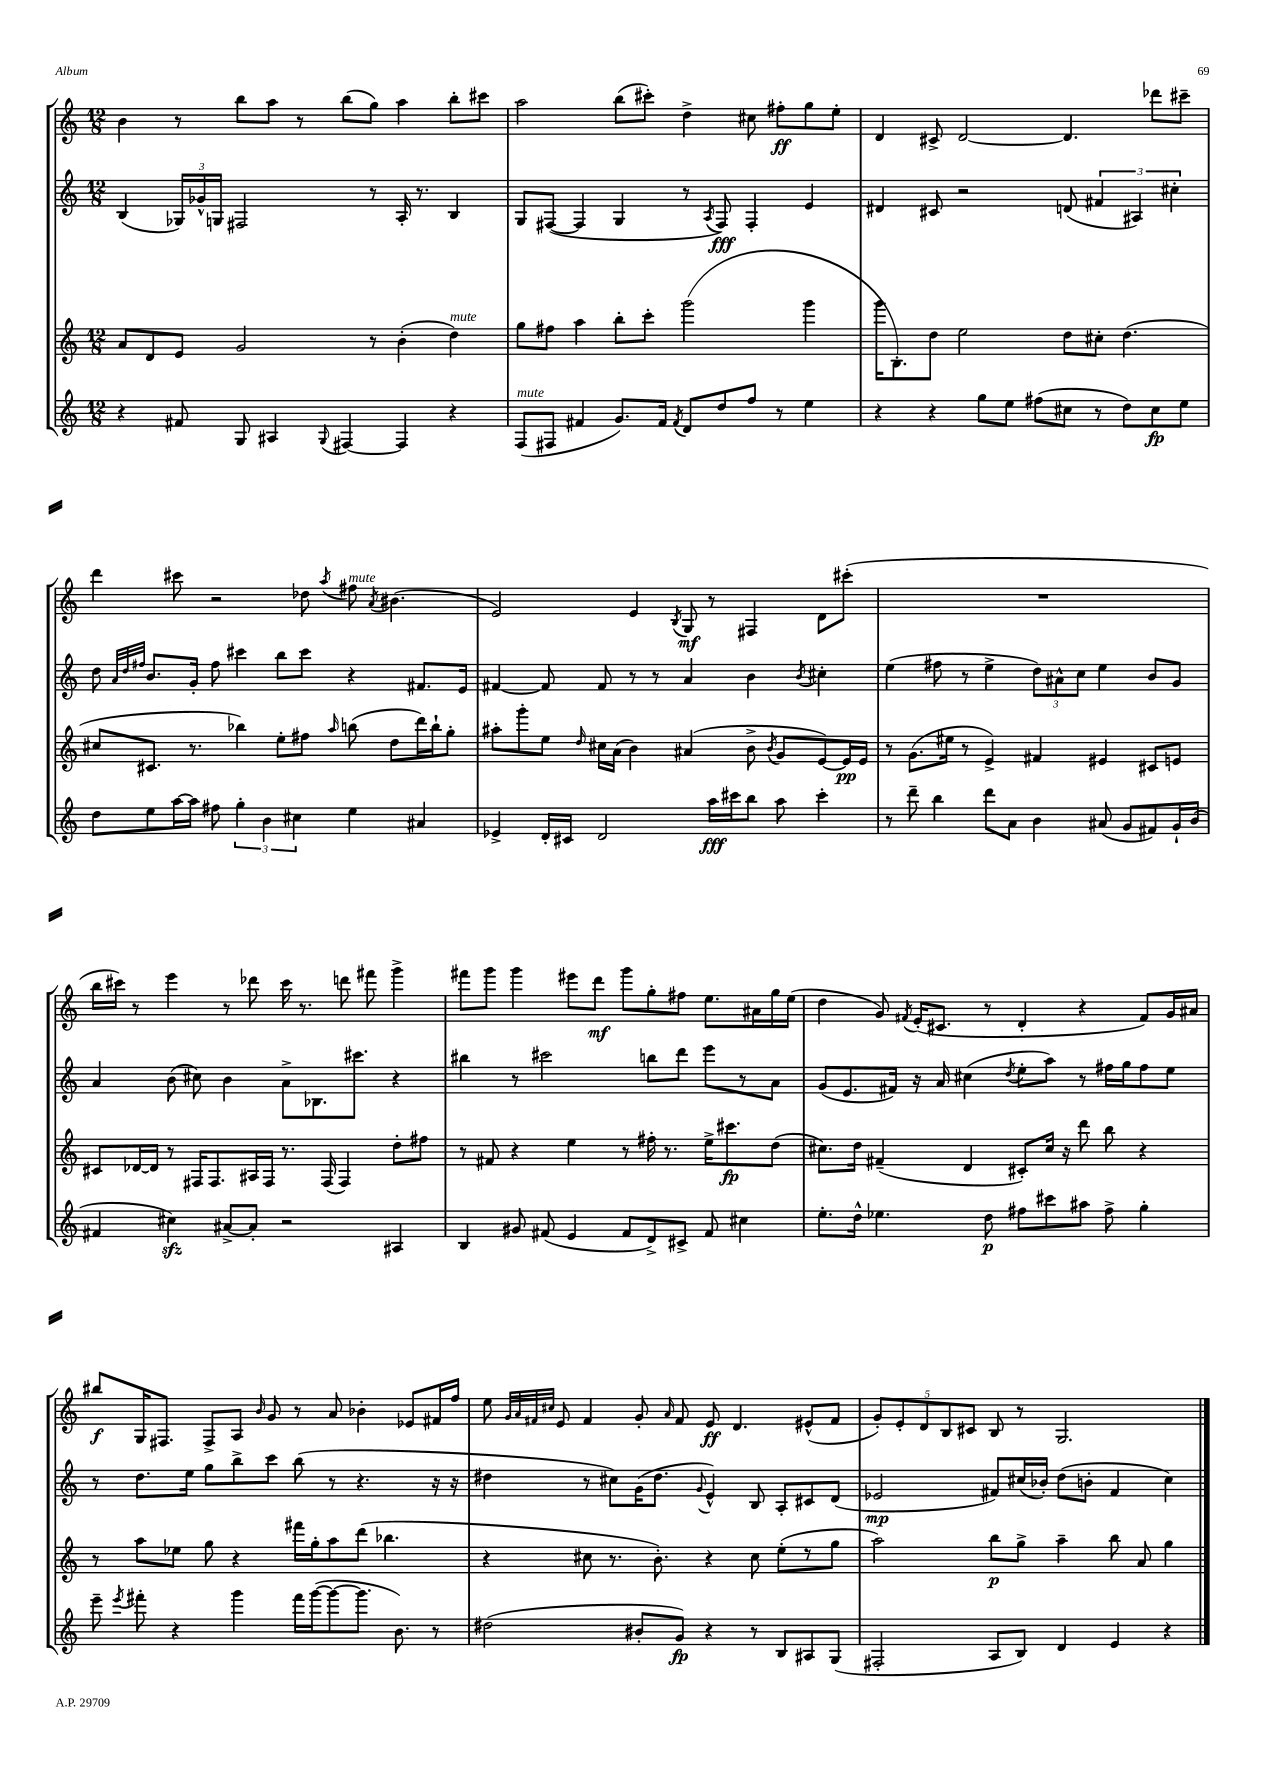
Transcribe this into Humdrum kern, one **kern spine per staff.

**kern	**dynam	**kern	**dynam	**kern	**dynam	**kern	**dynam
*part4	*part4	*part3	*part3	*part2	*part2	*part1	*part1
*staff4	*staff4	*staff3	*staff3	*staff2	*staff2	*staff1	*staff1
*clefG2	*	*clefG2	*	*clefG2	*	*clefG2	*
*k[]	*	*k[]	*	*k[]	*	*k[]	*
*M12/8	*	*M12/8	*	*M12/8	*	*M12/8	*
=40	=40	=40	=40	=40	=40	=40	=40
4r	.	8a/L	.	(4B/	.	4b\	.
.	.	8d/	.	.	.	.	.
8f#X/	.	8e/J	.	24G-X/LL)	.	8r	.
.	.	.	.	24g-X^^/	.	.	.
.	.	.	.	24Gn/JJ	.	.	.
8G/	.	2g/	.	2F#X/	.	8bb\L	.
4A#X/	.	.	.	.	.	8aa\J	.
.	.	.	.	.	.	8r	.
8qqG/	.	.	.	.	.	.	.
[4F#X/	.	.	.	.	.	(8bb\L	.
.	.	8r	.	8r	.	8gg\J)	.
4F#/]	.	(4b'\	.	16A'/	.	4aa\	.
.	.	.	.	8.r	.	.	.
!	!	!LO:TX:a:i:t=mute	!	!	!	!	!
4r	.	4dd\)	.	4B/	.	8bb'\L	.
.	.	.	.	.	.	8ccc#X\J	.
=41	=41	=41	=41	=41	=41	=41	=41
!LO:TX:a:i:t=mute	!	!	!	!	!	!	!
(8F/L	.	8gg\L	.	8G/L	.	2aa\	.
8F#X/J	.	8ff#X\J	.	([8F#X/J	.	.	.
4f#X/	.	4aa\	.	4F#/]	.	.	.
8.g/L)	.	8bb'\L	.	4G/	.	(8bb\L	.
.	.	8ccc'\J	.	.	.	8ccc#X'\J)	.
16f#/Jk	.	.	.	.	.	.	.
8qf#/	.	.	.	.	.	.	.
8d/L	.	(2ggg\	.	8r	.	4dd^\	.
.	.	.	.	8qA/	.	.	.
8dd/	.	.	.	8F#/)	fff	.	.
8ff/J	.	.	.	4F#'/	.	8cc#X\	.
8r	.	.	.	.	.	8ff#X'\L	ff
4ee\	.	4ggg\	.	4e/	.	8gg\	.
.	.	.	.	.	.	8ee'\J	.
=42	=42	=42	=42	=42	=42	=42	=42
4r	.	16ggg\KL	.	4d#X/	.	4d/	.
.	.	8.B'\)	.	.	.	.	.
4r	.	8dd\J	.	8c#X/	.	8c#X^/	.
.	.	2ee\	.	2r	.	[2d/	.
8gg\L	.	.	.	.	.	.	.
8ee\J	.	.	.	.	.	.	.
(8ff#X\L	.	.	.	.	.	.	.
8cc#X\J	.	8dd\L	.	(8dn/	.	4.d/]	.
8r	.	8cc#X'\J	.	6f#X/	.	.	.
8dd\L)	.	(4.dd\	.	.	.	.	.
.	.	.	.	6A#X/)	.	.	.
8cc#\	fp	.	.	.	.	8ddd-X\L	.
.	.	.	.	6cc#X'\	.	.	.
8ee\J	.	.	.	.	.	8ccc#X~\J	.
!!LO:LB:g=z
=43	=43	=43	=43	=43	=43	=43	=43
8dd\L	.	8cc#X/L	.	8dd\	.	4ddd\	.
.	.	.	.	32qqa/LLL	.	.	.
.	.	.	.	32qqdd/	.	.	.
.	.	.	.	32qqff#X/JJJ	.	.	.
8ee\	.	8.c#X/J	.	8.b/L	.	.	.
[16aa\L	.	.	.	.	.	8ccc#X\	.
16aa\JJ]	.	8.r	.	16g'/Jk	.	.	.
8ff#X\	.	.	.	8ff#\	.	2r	.
6gg'\	.	4bb-X\)	.	4ccc#X\	.	.	.
6b\	.	.	.	.	.	.	.
.	.	8ee'\L	.	8bb\L	.	.	.
6cc#X\	.	.	.	.	.	.	.
.	.	8ff#X\J	.	8ccc#\J	.	8dd-X\	.
.	.	16qqaa/	.	.	.	8qaa/	.
!	!	!	!	!	!	!LO:TX:a:i:t=mute	!
4ee\	.	(8bbn\	.	4r	.	8ff#X\	.
.	.	.	.	.	.	8qa/	.
.	.	8dd\L	.	.	.	(4.b#X\	.
4a#X/	.	16ddd\L)	.	8.f#X/L	.	.	.
.	.	16bb`\J	.	.	.	.	.
.	.	8gg'\J	.	.	.	.	.
.	.	.	.	16e/Jk	.	.	.
=44	=44	=44	=44	=44	=44	=44	=44
4e-X^/	.	8aa#X'\L	.	[4f#X/	.	2e/)	.
.	.	8ggg'\	.	.	.	.	.
16d'/LL	.	8ee\J	.	8f#/]	.	.	.
16c#X/JJ	.	.	.	.	.	.	.
.	.	16qqdd/	.	.	.	.	.
2d/	.	16cc#X\LL	.	8f#/	.	.	.
.	.	(16a\JJ	.	.	.	.	.
.	.	4b\)	.	8r	.	4e/	.
.	.	.	.	8r	.	.	.
.	.	.	.	.	.	8qB/	.
.	.	(4a#X/	.	4a/	.	8G/	mf
16aa\LL	fff	.	.	.	.	8r	.
16ccc#X\J	.	.	.	.	.	.	.
8bb\J	.	8b^\	.	4b\	.	4F#X/	.
.	.	8qb/	.	.	.	.	.
8aa\	.	8g/L	.	.	.	.	.
.	.	.	.	8qb/	.	.	.
4ccc#'\	.	[8e/)	.	4cc#X'\	.	8d\L	.
.	.	16e/L]	pp	.	.	(8ccc#X'\J	.
.	.	16e/JJ	.	.	.	.	.
=45	=45	=45	=45	=45	=45	=45	=45
8r	.	8r	.	(4ee\	.	1.r	.
8ddd~\	.	(8.g\L	.	.	.	.	.
4bb\	.	.	.	8ff#X\	.	.	.
.	.	16ee#X\Jk	.	.	.	.	.
.	.	8r	.	8r	.	.	.
8ddd\L	.	4e^/)	.	4ee^\	.	.	.
8a\J	.	.	.	.	.	.	.
4b\	.	4f#X/	.	12dd\L)	.	.	.
.	.	.	.	12a#X^^\	.	.	.
.	.	.	.	12cc\J	.	.	.
(8a#X/	.	4e#X/	.	4ee\	.	.	.
8g/L	.	.	.	.	.	.	.
8f#X/)	.	8c#X/L	.	8b/L	.	.	.
16g`/L	.	8en/J	.	8g/J	.	.	.
(16b/JJ	.	.	.	.	.	.	.
!!LO:LB:g=z
=46	=46	=46	=46	=46	=46	=46	=46
4f#X/	.	8c#X/L	.	4a/	.	16bb\LL	.
.	.	.	.	.	.	16ccc#X\JJ)	.
.	.	[16d-X/L	.	.	.	8r	.
.	.	16d-/JJ]	.	.	.	.	.
4cc#Xzz\)	.	8r	.	(8b\	.	4eee\	.
.	.	16F#X/KL	.	8cc#X\)	.	.	.
.	.	8.F#/	.	.	.	.	.
[8a#X^/L	.	.	.	4b\	.	8r	.
8a#'/J]	.	16A#X/L	.	.	.	8ddd-X\	.
.	.	16F#/JJ	.	.	.	.	.
2r	.	8.r	.	8a^\L	.	16ccc#\	.
.	.	.	.	.	.	8.r	.
.	.	.	.	8.B-X\	.	.	.
.	.	(16F#/	.	.	.	.	.
.	.	4F#/)	.	.	.	8dddn\	.
.	.	.	.	8.ccc#X\J	.	.	.
.	.	.	.	.	.	8fff#X\	.
4A#X/	.	8dd'\L	.	4r	.	4ggg^\	.
.	.	8ff#X\J	.	.	.	.	.
=47	=47	=47	=47	=47	=47	=47	=47
4B/	.	8r	.	4bb#X\	.	8fff#X\L	.
.	.	8f#X/	.	.	.	8ggg\J	.
8g#X/	.	4r	.	8r	.	4ggg\	.
(8f#X/	.	.	.	2ccc#X\	.	.	.
4e/	.	4ee\	.	.	.	8eee#X\L	.
.	.	.	.	.	.	8ddd\J	mf
8f#/L	.	8r	.	.	.	8ggg\L	.
8d^/)	.	16ff#X'\	.	8bbn\L	.	8gg'\	.
.	.	8.r	.	.	.	.	.
8c#X^/J	.	.	.	8ddd\J	.	8ff#X\J	.
8f#/	.	16ee^\KL	.	8eee\L	.	8.ee\L	.
.	.	8.ccc#X\	fp	.	.	.	.
4cc#X\	.	.	.	8r	.	.	.
.	.	.	.	.	.	16a#X\L	.
.	.	(8dd\J	.	8a\J	.	16gg\	.
.	.	.	.	.	.	(16ee\JJ	.
=48	=48	=48	=48	=48	=48	=48	=48
8.ee'\L	.	8.cc#X\L)	.	(8g/L	.	4dd\	.
.	.	.	.	8.e/	.	.	.
16dd^^\Jk	.	16dd\Jk	.	.	.	.	.
4.ee-X\	.	(4f#X~/	.	.	.	8g/)	.
.	.	.	.	16f#X/Jk)	.	.	.
.	.	.	.	.	.	8qf#X/	.
.	.	.	.	16r	.	(16e'/KL	.
.	.	.	.	16a/	.	8.c#X/J	.
.	.	4d/	.	(4cc#X\	.	.	.
8dd\	p	.	.	.	.	8r	.
.	.	.	.	8qdd/	.	.	.
8ff#X\L	.	8c#X'/L)	.	8ee'\L	.	4d'/	.
8ccc#X\	.	16cc#/Jk	.	8aa\J)	.	.	.
.	.	16r	.	.	.	.	.
8aa#X\J	.	8ddd\	.	8r	.	4r	.
8ff#^\	.	8bb\	.	16ff#X\LL	.	.	.
.	.	.	.	16gg\J	.	.	.
4gg'\	.	4r	.	8ff#\	.	8f#/L)	.
.	.	.	.	8ee\J	.	16g/L	.
.	.	.	.	.	.	16a#X/JJ	.
!!LO:LB:g=z
=49	=49	=49	=49	=49	=49	=49	=49
8eee~\	.	8r	.	8r	.	8bb#X/L	f
8qeee/	.	.	.	.	.	.	.
8fff#X'\	.	8aa\L	.	8.dd\L	.	16G/K	.
.	.	.	.	.	.	8.F#X/J	.
4r	.	8ee-X\J	.	.	.	.	.
.	.	.	.	16ee\Jk	.	.	.
.	.	8gg\	.	8gg\L	.	8F#^/L	.
4ggg\	.	4r	.	8bb^\	.	8A/J	.
.	.	.	.	.	.	16qqb/	.
.	.	.	.	8ccc\J	.	8g/	.
16fff#\LL	.	16fff#X\LL	.	(8bb\	.	8r	.
([16ggg\J	.	16gg'\J	.	.	.	.	.
8ggg\_	.	8aa\	.	8r	.	8a/	.
8.ggg\J]	.	(8ddd\J	.	4.r	.	4b-X'\	.
.	.	4.bb-X\	.	.	.	.	.
8.b\)	.	.	.	.	.	.	.
.	.	.	.	.	.	8e-X/L	.
8r	.	.	.	16r	.	16f#X/L	.
.	.	.	.	16r	.	16ff/JJ	.
=50	=50	=50	=50	=50	=50	=50	=50
(2dd#X\	.	4r	.	4dd#X\	.	8ee\	.
.	.	.	.	.	.	32qqg/LLL	.
.	.	.	.	.	.	32qqa/	.
.	.	.	.	.	.	32qqf#X/	.
.	.	.	.	.	.	32qqcc#X/JJJ	.
.	.	.	.	.	.	8e/	.
.	.	8cc#X\	.	8r	.	4f#/	.
.	.	8.r	.	8cc#X\L)	.	.	.
8b#X'/L	.	.	.	(16g\K	.	8g'/	.
.	.	8.b'\)	.	8.dd#\J	.	.	.
.	.	.	.	.	.	16qqa/	.
8g/J)	fp	.	.	.	.	8f#/	.
.	.	.	.	8qqg/	.	.	.
4r	.	4r	.	4e^^/)	.	8e/	ff
.	.	.	.	.	.	4.d/	.
8r	.	8cc#\	.	8B/	.	.	.
8B/L	.	(8ee'\L	.	8A'/L	.	.	.
8A#X/	.	8r	.	8c#X/	.	(8e#X^^/L	.
(8G/J	.	8gg\J	.	(8d/J	.	8f#/J	.
=51	=51	=51	=51	=51	=51	=51	=51
2F#X'/	.	2aa\)	.	2e-X/	mp	10g'/L)	.
.	.	.	.	.	.	10e'/	.
.	.	.	.	.	.	10d/	.
.	.	.	.	.	.	10B/	.
.	.	.	.	.	.	10c#X/J	.
8A/L	.	8bb\L	p	8f#X/L)	.	8B/	.
8B/J)	.	8gg^\J	.	(16cc#X/L	.	8r	.
.	.	.	.	16b-X'/JJ)	.	.	.
4d/	.	4aa~\	.	(8dd\L	.	2.G/	.
.	.	.	.	8bn'\J	.	.	.
4e/	.	8bb\	.	4f#/	.	.	.
.	.	8a/	.	.	.	.	.
4r	.	4gg\	.	4cc#\)	.	.	.
==	==	==	==	==	==	==	==
*-	*-	*-	*-	*-	*-	*-	*-
